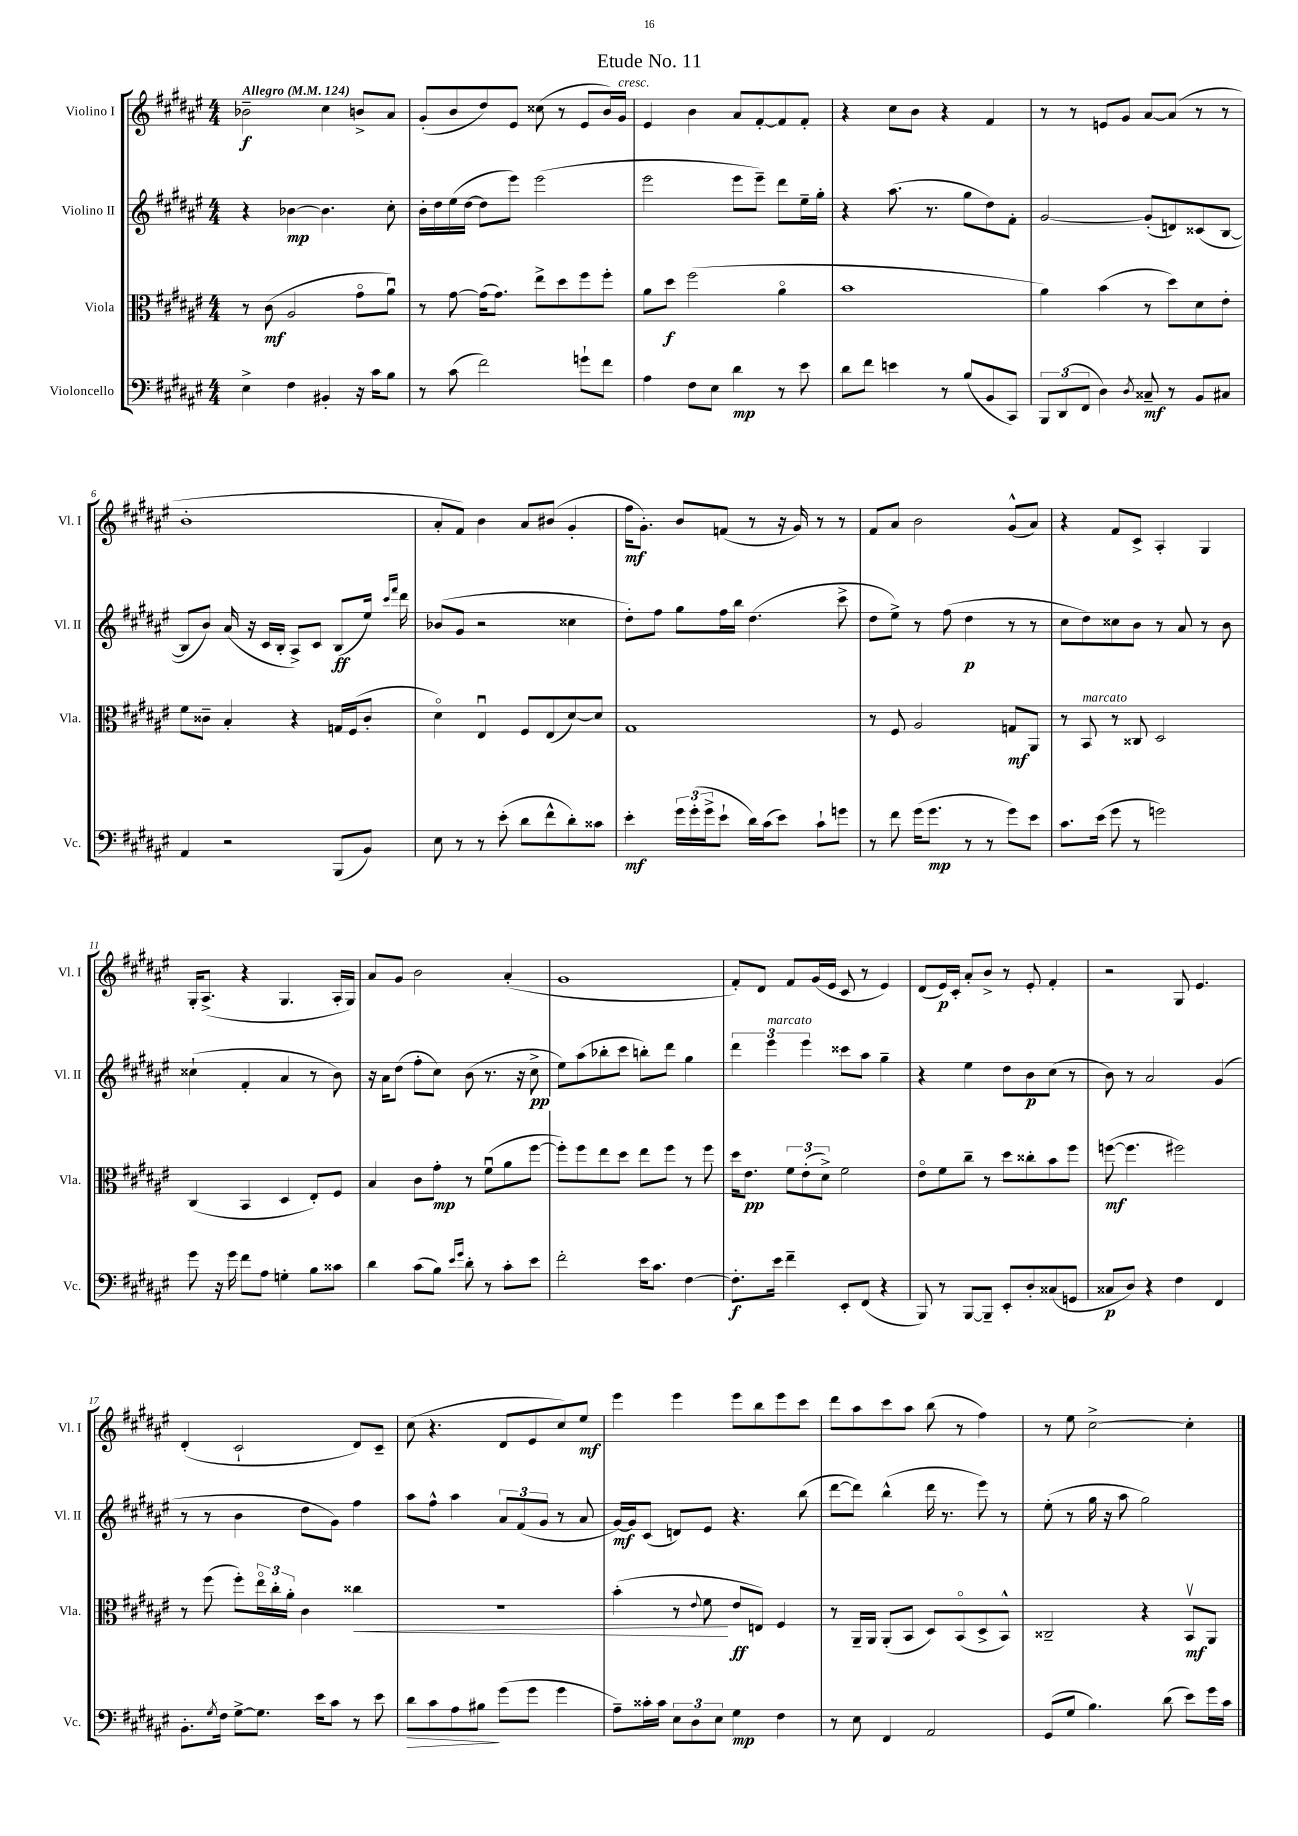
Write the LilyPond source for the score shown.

\header { title = "Etude No. 11" }
<<
\new StaffGroup <<
\new Staff = "s0" \with { instrumentName = "Violino I" shortInstrumentName = "Vl. I" } {
    \clef treble \key fis \major \numericTimeSignature \time 4/4 \tempo "Allegro" 4 = 124
    bes'2--\f cis''4 b'8-> ais'8 |
    gis'8-.( b'8 dis''8) eis'8 cisis''8( r8 eis'8 b'16) gis'16^\markup { \italic "cresc." } |
    eis'4 b'4 ais'8 fis'8~-. fis'8 fis'8-. |
    r4 cis''8 b'8 r4 fis'4 |
    r8 r8 e'8 gis'8 ais'8~ ais'8( r8 r8 |
    b'1-. |
    ais'8-. fis'8) b'4 ais'8 bis'8( gis'4-. |
    fis''16\mf gis'8.-.) b'8 f'8( r8 r16 gis'16) r8 r8 |
    fis'8 ais'8 b'2 gis'8-^( ais'8) |
    r4 fis'8 cis'8-> ais4-. gis4 |
    gis16-. ais8.->( r4 gis4. ais16-. gis16) |
    ais'8 gis'8 b'2 ais'4-.( |
    gis'1 |
    fis'8-.) dis'8 fis'8 gis'16( eis'16 cis'8 r8 eis'4) |
    dis'8( eis'16\p) cis'16-. ais'8-. b'8-> r8 eis'8-. fis'4-. |
    r2 gis8 eis'4. |
    dis'4-.( cis'2-! dis'8) cis'8-- |
    cis''8( r4. dis'8 eis'8 cis''8) eis''8\mf |
    eis'''4 eis'''4 eis'''8 b''8 eis'''8 cis'''8 |
    dis'''8 ais''8 cis'''8 ais''8 b''8( r8 fis''4) |
    r8 eis''8 cis''2~-> cis''4-. \bar "|." |
}
\new Staff = "s1" \with { instrumentName = "Violino II" shortInstrumentName = "Vl. II" } {
    \clef treble \key fis \major \numericTimeSignature \time 4/4
    r4 bes'4~\mp bes'4. cis''8-. |
    b'16-. dis''16 eis''16( dis''16~ dis''8 eis'''8) eis'''2( |
    eis'''2 eis'''8 eis'''8--) dis'''8 eis''16-- gis''16-. |
    r4 ais''8.( r8. gis''8 dis''8) fis'8-. |
    gis'2~ gis'8-.( d'8) cisis'8( b8~ |
    b8 b'8) ais'16( r16 cis'16 b16-. ais8->) cis'8 b8\ff( eis''16) \grace { cis'''16 fis'''16 } dis'''16 |
    bes'8( gis'8 r2 cisis''4 |
    dis''8-.) fis''8 gis''8 fis''16 b''16 dis''4.( cis'''8-> |
    dis''8 eis''8->) r8 fis''8( dis''4\p r8 r8 |
    cis''8 dis''8) cisis''8 b'8 r8 ais'8 r8 b'8 |
    cisis''4-!( fis'4-. ais'4 r8 b'8) |
    r16 ais'16 dis''8( fis''8-. cis''8) b'8( r8. r16 cis''8->\pp |
    eis''8) ais''8( bes''8-. cis'''8 b''8-.) dis'''8 gis''4 |
    \tuplet 3/2 { dis'''4 eis'''4^\markup { \italic "marcato" } eis'''4 } cisis'''8 ais''8 gis''4-- |
    r4 eis''4 dis''8 b'8\p cis''8( r8 |
    b'8) r8 ais'2 gis'4( |
    r8 r8 b'4 dis''8 gis'8) fis''4 |
    ais''8 fis''8-^ ais''4 \tuplet 3/2 { ais'8 fis'8( gis'8 } r8 ais'8 |
    gis'16~\mf) gis'16 cis'8( d'8) eis'8 r4. b''8( |
    dis'''8~ dis'''8) b''4-^( dis'''16 r8. eis'''8) r8 |
    eis''8-.( r8 gis''16 r16 ais''8 gis''2) \bar "|." |
}
\new Staff = "s2" \with { instrumentName = "Viola" shortInstrumentName = "Vla." } {
    \clef alto \key fis \major \numericTimeSignature \time 4/4
    r8 cis'8\mf( ais2 gis'8\flageolet ais'8\downbow) |
    r8 gis'8~ gis'16( gis'8.) eis''8-> dis''8 fis''8 fis''8-. |
    ais'8 dis''8\f fis''2( ais'4\flageolet |
    b'1 |
    ais'4) b'4( r8 dis''8) dis'8 eis'8-. |
    fis'8 cisis'8-- b4-. r4 g16 fis16( cisis'8-. |
    dis'4\flageolet) eis4\downbow fis8 eis8( dis'8~) dis'8 |
    gis1 |
    r8 fis8 ais2 g8\mf ais,8 |
    r8 b,8^\markup { \italic "marcato" } r8 cisis8 dis2 |
    cis4( b,4 dis4 eis8-.) fis8 |
    b4 cis'8 gis'8-.\mp r8 fis'8\downbow( ais'8 fis''8~ |
    fis''8-.) fis''8 eis''8 dis''8 eis''8 fis''8 r8 fis''8 |
    dis''16 eis'8.\pp \tuplet 3/2 { fis'8 eis'8-.( dis'8->) } fis'2 |
    eis'8\flageolet fis'8 cis''8-- r8 dis''8 cisis''8-. b'8 fis''8 |
    f''8~\mf( f''4. fis''2) |
    r8 fis''8( fis''8-.) \tuplet 3/2 { eis''16\flageolet cis''16-. ais'16-. } cis'4 cisis''4\< |
    R1 |
    b'4-.( r8 \appoggiatura { eis'8 } fis'8\! eis'8\ff e8) fis4 |
    r8 ais,16-- ais,16 ais,8-.( b,8 dis8) b,8\flageolet( dis8-> b,8-^) |
    cisis2-- r4 b,8\upbow\mf ais,8 \bar "|." |
}
\new Staff = "s3" \with { instrumentName = "Violoncello" shortInstrumentName = "Vc." } {
    \clef bass \key fis \major \numericTimeSignature \time 4/4
    eis4-> fis4 bis,4-. r16 cis'16 b8 |
    r8 cis'8( fis'2) g'8-! fis'8 |
    ais4 fis8 eis8 dis'4\mp r8 eis'8 |
    dis'8 fis'8 e'4 r8 b8( b,8 cis,8) |
    \tuplet 3/2 { b,,8 dis,8( fis,8 } dis4) \acciaccatura { dis8 } cisis8--\mf r8 b,8 cis8 |
    ais,4 r2 b,,8( b,8) |
    eis8 r8 r8 eis'8-.( dis'8 fis'8-^ dis'8-.) cisis'8 |
    eis'4-.\mf \tuplet 3/2 { gis'16 gis'16-.( gis'16-> } eis'8-! dis'16) cis'16( eis'8) cis'8-! g'8 |
    r8 fis'8 gis'16( gis'8.\mp r8 r8 gis'8) eis'8 |
    cis'8. eis'16( gis'8 r8 g'2) |
    gis'8 r16 gis'16 fis'8 ais8 g4-. b8 cisis'8 |
    dis'4 cis'8( b8) \grace { eis'16 gis'16 } dis'8-. r8 cis'8-. eis'8 |
    fis'2-. eis'16 cis'8. fis4~ |
    fis8.-.\f eis'16 fis'4-- eis,8-. fis,8( r4 |
    b,,8) r8 b,,8~ b,,8-- eis,8-. dis8-. cisis8( g,8 |
    cisis8\p dis8) r4 fis4 fis,4 |
    b,8.-. \acciaccatura { gis8 } fis16 gis8~-> gis8. eis'16 cis'8 r8 eis'8 |
    dis'8\> cis'8 ais8 bis8\! gis'8( gis'8 gis'4 |
    ais8--) cisis'16-. cisis'16 \tuplet 3/2 { eis8 dis8 eis8 } gis4\mp fis4 |
    r8 eis8 fis,4 ais,2 |
    gis,8( gis8 b4.) dis'8( eis'8) gis'16 cis'16 \bar "|." |
}
>>
>>
